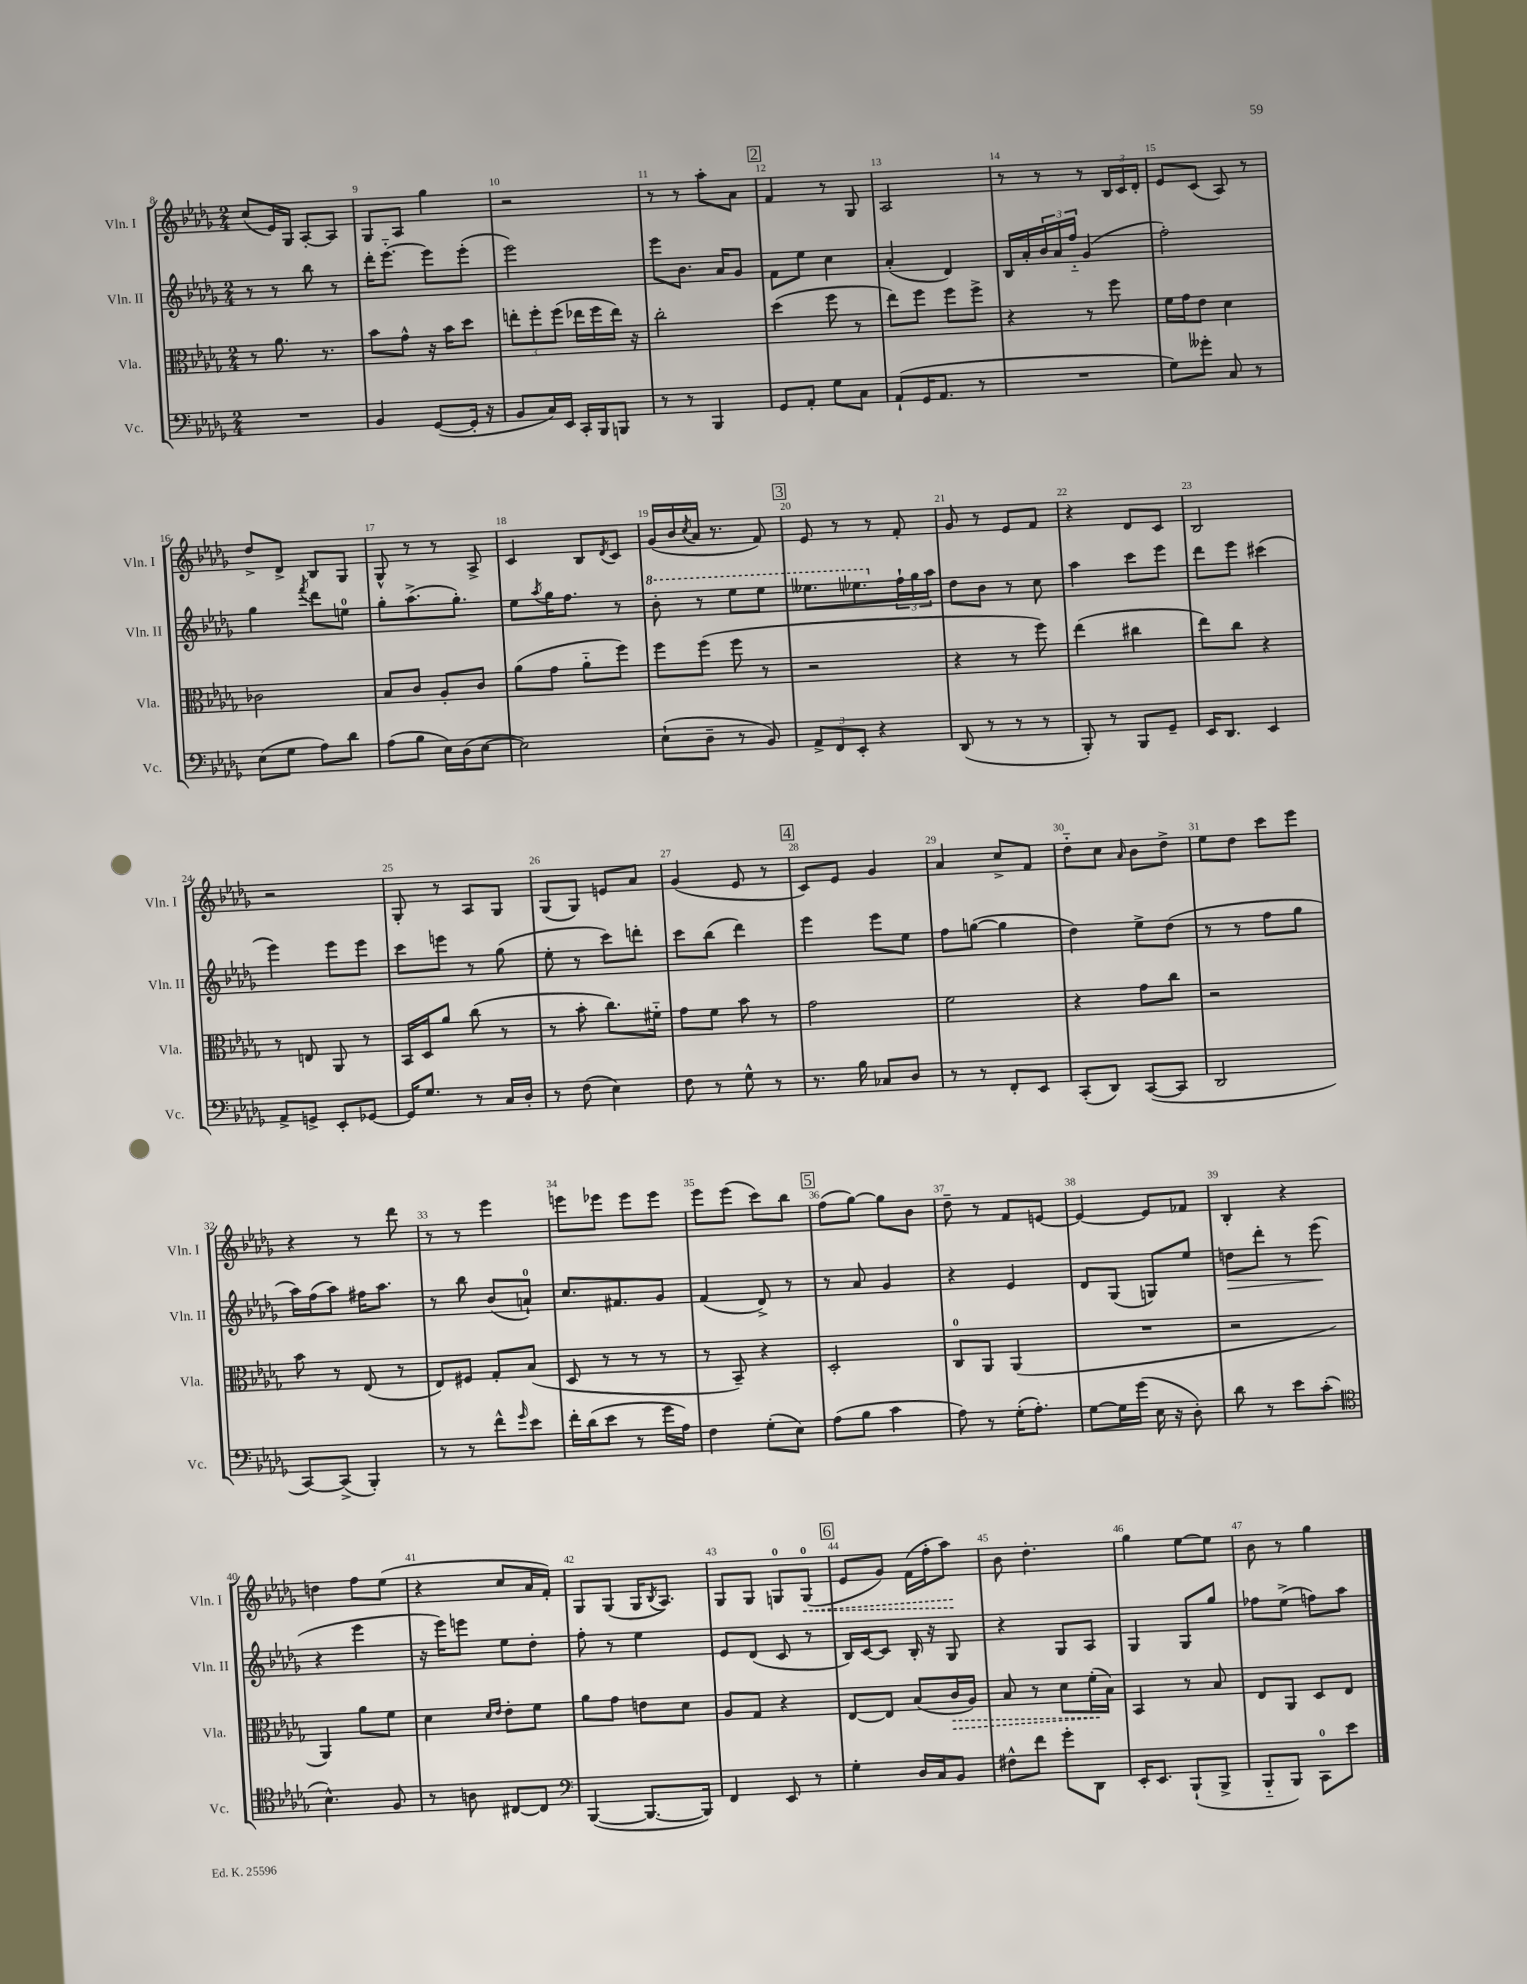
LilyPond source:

<<
\new StaffGroup <<
\new Staff = "s0" \with { instrumentName = "Vln. I" shortInstrumentName = "Vln. I" } {
    \clef treble \key des \major \numericTimeSignature \time 2/4
    c''8( ees'16) ges16 aes8~-. aes8 |
    ges8 aes8 ges''4 |
    r2 |
    r8 r8 aes''8-. aes'8 |
    \mark \markup { \box "2" } f'4 r8 ges8 |
    aes2 |
    r8 r8 r8 \tuplet 3/2 { bes16 c'16 des'16-. } |
    ees'8 c'8( aes8) r8 |
    des''8-> des'8-> bes8 ges8 |
    ges8-^ r8 r8 aes8-> |
    c'4 bes8 \acciaccatura { des'8 } c'8 |
    ges'16( bes'16 \acciaccatura { c''8 } aes'16 r8. f'8) |
    \mark \markup { \box "3" } ees'8 r8 r8 f'8-. |
    ges'8 r8 ees'8 f'8 |
    r4 des'8 c'8 |
    bes2 |
    r2 |
    ges8-. r8 aes8 ges8 |
    ges8( ges8) e'8 aes'8 |
    ges'4( ees'8 r8 |
    \mark \markup { \box "4" } c'8) ees'8 ges'4 |
    aes'4 c''8-> f'8 |
    des''8-_ c''8 \grace { aes'16 } bes'8 des''8-> |
    ees''8 des''8 c'''8 ees'''8 |
    r4 r8 des'''8 |
    r8 r8 ees'''4 |
    e'''8 ees'''8 ees'''8 ees'''8 |
    ees'''8 ees'''8( c'''8) bes''8 |
    \mark \markup { \box "5" } f''8( ges''8~) ges''8 bes'8 |
    des''8-- r8 f'8 e'8~ |
    e'4~ e'8 fes'8 |
    bes4-. r4 |
    d''4 f''8 ees''8( |
    r4 c''8 aes'16 f'16-.) |
    ges8 ges8( ges16 \acciaccatura { bes8 } aes8.) |
    ges8 ges8 g8-0 \once \override Hairpin.style = #'dashed-line g8-0\<( |
    \mark \markup { \box "6" } ees'8 ges'8) f'16( f''16-. aes''8\!) |
    bes'8 des''4.-. |
    ges''4 ees''8~ ees''8 |
    bes'8 r8 ges''4 \bar "|." |
}
\new Staff = "s1" \with { instrumentName = "Vln. II" shortInstrumentName = "Vln. II" } {
    \clef treble \key des \major \numericTimeSignature \time 2/4
    r8 r8 bes''8 r8 |
    des'''16-. ees'''8.~-_ ees'''8 ees'''8-.( |
    ees'''2) |
    ees'''8 bes'8. aes'16 ges'8 |
    \mark \markup { \box "2" } f'8 ees''8 c''4 |
    aes'4-.( des'4) |
    bes16 aes'16-. \tuplet 3/2 { bes'16 aes'16 f''16-_ } ges'4( |
    f''2-.) |
    ges''4 \acciaccatura { f'''8 } des'''8 e''8-0 |
    ges''8-. aes''8.->( ges''8.-.) |
    ees''8 \acciaccatura { aes''8 } ges''16 f''8. r8 |
    \ottava #1 bes''8-. r8 ees'''8 ees'''8 |
    \mark \markup { \box "3" } eeses'''8. ees'''8. \ottava #0 \tuplet 3/2 { f''16-! ges''16 aes''16 } |
    des''8 bes'8 r8 c''8 |
    aes''4 c'''8 ees'''8 |
    des'''8 ees'''8 cis'''4( |
    ees'''4) ees'''8 ees'''8 |
    c'''8 e'''8 r8 ges''8( |
    ees''8-. r8 c'''8) d'''8-. |
    c'''8 bes''8( des'''4) |
    \mark \markup { \box "4" } ees'''4 ees'''8 ees''8 |
    f''8 g''8~( g''4 |
    des''4) ees''8-> des''8( |
    r8 r8 f''8 ges''8 |
    aes''16) f''16( aes''8) fis''16 aes''8. |
    r8 bes''8 bes'8( a'8-0-!) |
    c''8. fis'8. ges'8 |
    f'4( des'8->) r8 |
    \mark \markup { \box "5" } r8 aes'8 ges'4 |
    r4 ees'4 |
    des'8 ges8( g8) ees''8 |
    d''8\> des'''8-. r8 ees'''8\!( |
    r4 ees'''4 |
    r16 ees'''16) e'''8 ees''8 des''8-. |
    f''8-. r8 ees''4 |
    ees'8 des'8( c'8 r8 |
    \mark \markup { \box "6" } bes16) c'16~ c'8 bes16-. r16 ges8 |
    r4 ges8 aes8 |
    ges4 ges8 ges''8 |
    fes''8 ees''8->( f''8) aes''8 \bar "|." |
}
\new Staff = "s2" \with { instrumentName = "Vla." shortInstrumentName = "Vla." } {
    \clef alto \key des \major \numericTimeSignature \time 2/4
    r8 aes'8. r8. |
    bes'8 ges'8-^ r16 bes'16 des''8 |
    \tuplet 3/2 { e''8-. f''8-. f''8( } ees''16 f''16 ees''16) r16 |
    c''2-. |
    \mark \markup { \box "2" } des''4( f''8 r8 |
    ees''8) f''8 f''8 f''8-> |
    r4 r8 f''8 |
    f'16 ges'16 ees'8 des'4 |
    ces'2 |
    bes8 c'8 aes8-. c'8 |
    aes'8( ges'8 aes'8-_ f''8) |
    f''8 f''8( f''8 r8 |
    \mark \markup { \box "3" } r2 |
    r4 r8 f''8) |
    ees''4( cis''4 |
    ees''8) c''8 r4 |
    r8 e8 aes,8 r8 |
    bes,16 des16 aes'8 c''8( r8 |
    r8 bes'8-. c''8.) fis'16-_ |
    ges'8 f'8 bes'8 r8 |
    \mark \markup { \box "4" } ges'2 |
    f'2 |
    r4 ges'8 c''8 |
    r2 |
    bes'8 r8 ees8( r8 |
    ees8) fis8 ges8-. bes8( |
    des8 r8 r8 r8 |
    r8 bes,8--) r4 |
    \mark \markup { \box "5" } des2-. |
    c8-0 aes,8 aes,4( |
    R2 |
    r2 |
    aes,4) aes'8 f'8 |
    des'4 \grace { des'16 ees'16 } ees'8-. f'8 |
    aes'8 ges'8 e'8 des'8 |
    aes8 ges8 r4 |
    \mark \markup { \box "6" } ees8~ ees8 bes8( \once \override Hairpin.style = #'dashed-line c'16\> aes16) |
    bes8 r8 des'8 f'16-.\!( bes16) |
    bes,4 r8 bes8 |
    ees8 aes,8 des8 ees8 \bar "|." |
}
\new Staff = "s3" \with { instrumentName = "Vc." shortInstrumentName = "Vc." } {
    \clef bass \key des \major \numericTimeSignature \time 2/4
    R2 |
    bes,4 ges,8~( ges,16-. r16 |
    bes,8 c16) ees,16 c,16-. bes,,16 b,,8 |
    r8 r8 bes,,4 |
    \mark \markup { \box "2" } ges,8 aes,8-. ges8 c8 |
    aes,8-!( ges,16 aes,8. r8 |
    R2 |
    ges8) geses'8-. c8 r8 |
    ees8( ges8 aes8) des'8 |
    aes8( bes8 ees16) des16( ees8~ |
    ees2) |
    ees8-!( des8-- r8 bes,8) |
    \mark \markup { \box "3" } \tuplet 3/2 { aes,8-> f,8 ees,8-. } r4 |
    des,8( r8 r8 r8 |
    bes,,8-.) r8 bes,,8 ges,8-- |
    ees,16 des,8. ees,4 |
    aes,8-> g,8-> ees,8-. ges,8~ |
    ges,16 ges8. r8 c16 des16-. |
    r8 f8( ees4) |
    f8 r8 ges8-^ r8 |
    \mark \markup { \box "4" } r8. bes16 ces8 des8 |
    r8 r8 f,8-. ees,8 |
    c,8-.( des,8) c,8~( c,8 |
    des,2 |
    c,8~) c,8->( bes,,4-.) |
    r8 r8 f'8-^ \grace { ges'16 } ees'8 |
    f'16-. des'16( ees'8 r8 ges'16 aes16) |
    f4 ges8-.( ees8) |
    \mark \markup { \box "5" } aes8( bes8 c'4 |
    aes8) r8 ges16-.( aes8.-.) |
    ges8~ ges16 ges'16( ees16 r16 des8-.) |
    des'8 r8 ees'8 c'8-.( |
    \clef tenor bes4.-^) f8 |
    r8 a8 cis8~ cis8 |
    \clef bass bes,,4~( bes,,8.~ bes,,16) |
    f,4 ees,8 r8 |
    \mark \markup { \box "6" } ges4-. des16 c16 bes,8 |
    fis8-^ f'8 ges'8-. des,8 |
    ees,16-. ees,8. bes,,8-!( bes,,8-> |
    bes,,8-_ bes,,8) c,8-0 ees'8 \bar "|." |
}
>>
>>
\layout { \context { \Score currentBarNumber = #8 \override BarNumber.break-visibility = ##(#f #t #t) barNumberVisibility = #all-bar-numbers-visible } }
